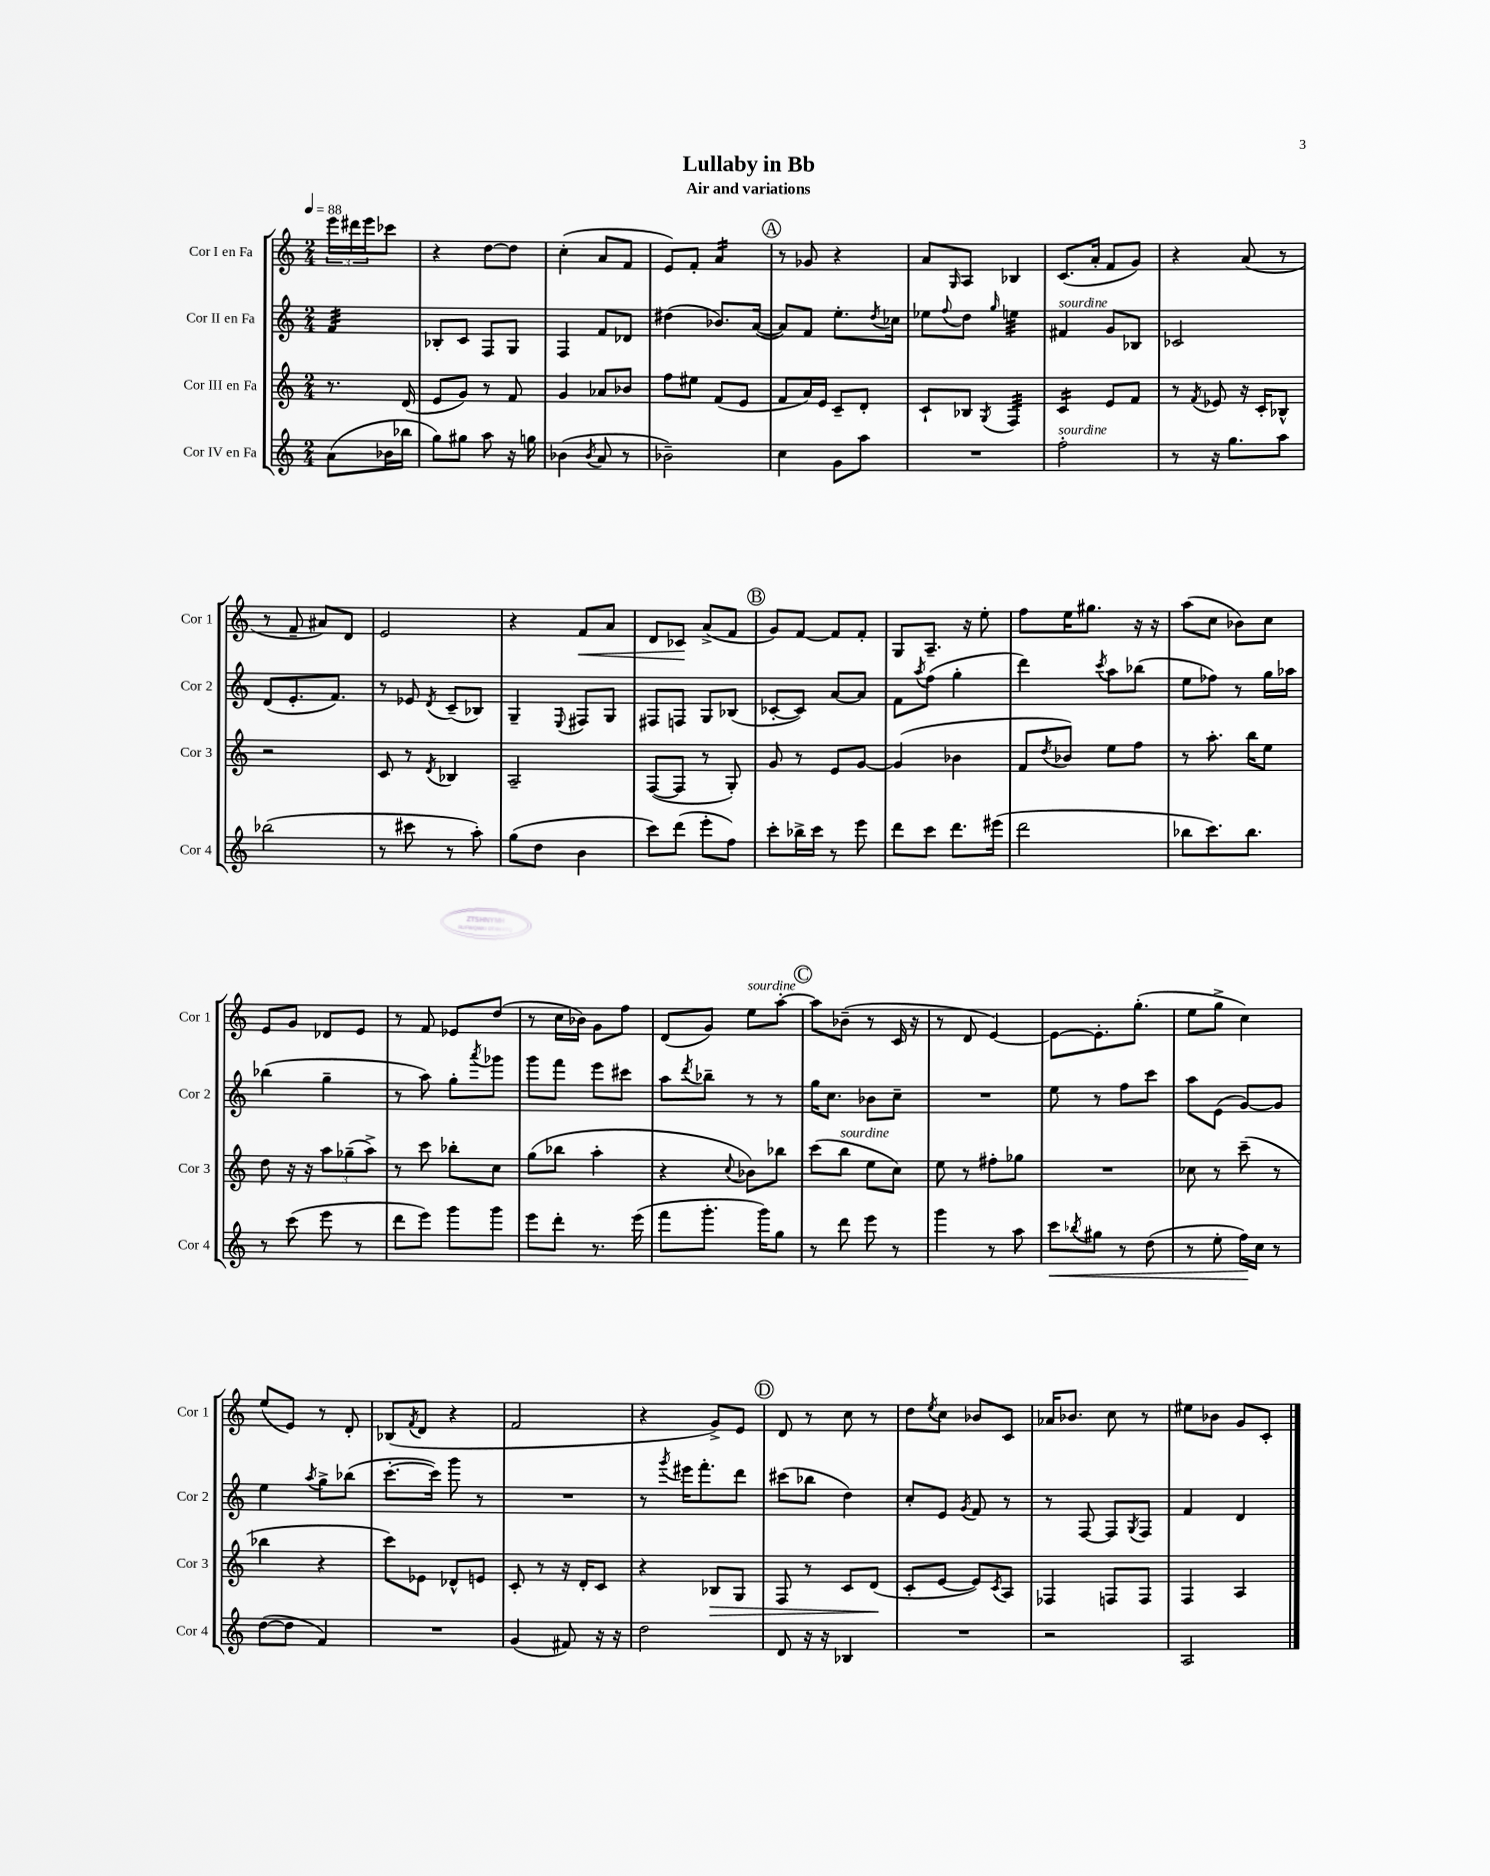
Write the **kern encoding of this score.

**kern	**kern	**kern	**kern
*staff4	*staff3	*staff2	*staff1
*clefG2	*clefG2	*clefG2	*clefG2
*k[]	*k[]	*k[]	*k[]
*M2/4	*M2/4	*M2/4	*M2/4
*MM88	*MM88	*MM88	*MM88
(8a	8.r	4f	24eee
.	.	.	24ddd#
.	.	.	24eee
16b-	.	.	8ccc-
16bb-	(16d	.	.
=	=	=	=
8gg)	8e	8B-'	4r
8gg#	8g)	8c	.
8aa	8r	8F	[8dd
16r	8f	8G	8dd]
16gg	.	.	.
=	=	=	=
(4b-	4g	4F	(4cc'
8qb-	.	.	.
8a	8a-	8f	8a
8r	8b-	8d-	8f
=	=	=	=
2b-~)	8ff	(4dd#	8e)
.	8ee#	.	8f'
.	(8f	8.b-)	4a
.	8e	.	.
.	.	([16a	.
=	=	=	=
4cc	8f	8a])	8r
.	16a)	8f	8g-
.	16e	.	.
8g	8c~	8.ee'	4r
8aa	8d'	.	.
.	.	8qdd	.
.	.	16cc-	.
=	=	=	=
2r	8c`	8ee-	8a
.	.	8qqff	16qqG
.	8B-	8dd	8A
.	8qG	16qqgg	.
.	4F	4ee	4B-
=	=	=	=
2ff'	4c	4f#	(8.c
.	.	.	16a'
.	8e	8g	8f
.	8f	8B-	8g)
=	=	=	=
8r	8r	2c-	4r
.	8qf	.	.
16r	8e-	.	.
8.gg	.	.	.
.	16r	.	(8a
.	16c'	.	.
8aa	8B-^^	.	8r
=	=	=	=
(2bb-	2r	(8d	8r
.	.	8.e'	8f~
.	.	.	8a#)
.	.	8.f)	.
.	.	.	8d
=	=	=	=
8r	8c	8r	2e
8ccc#	8r	8e-	.
.	8qd	8qd	.
8r	4B-	(8c~	.
8aa')	.	8B-)	.
=	=	=	=
(8gg	2A~	4G~	4r
8dd	.	.	.
.	.	8qqE	.
4b	.	8F#	8f
.	.	8G	8a
=	=	=	=
8ccc)	([8F	8F#	8d
(8ddd	8F]	8F	8c-
8eee'	8r	8G	(8a^
8ff)	8G')	(8B-	8f
=	=	=	=
8ccc'	8g	[8c-'	8g)
16bb-^	8r	8c-])	[8f
16ccc	.	.	.
8r	8e	[8a	8f]
8eee	[8g	8a]	8f'
=	=	=	=
8ddd	(4g]	8f	8G
.	.	8qaa	.
8ccc	.	(8ff	8.A~
8.ddd	4b-	4gg'	.
.	.	.	16r
.	.	.	8ee'
(16eee#	.	.	.
=	=	=	=
2ddd	8f	4ddd)	8ff
.	8qdd	.	.
.	8b-)	.	16ee
.	.	.	8.gg#
.	.	8qccc	.
.	8ee	8aa	.
.	8ff	(8bb-	16r
.	.	.	16r
=	=	=	=
8bb-	8r	8ee	(8aa
8.ccc)	8.aa'	8ff-)	8cc
.	.	8r	8b-)
8.bb-	16bb	.	.
.	8ee	16gg	8cc
.	.	16aa-	.
=	=	=	=
8r	8dd	(4bb-	8e
(8ccc	16r	.	8g
.	16r	.	.
8eee	12aa	4gg~	8d-
.	(12gg-~	.	.
8r	.	.	8e
.	12aa^)	.	.
=	=	=	=
8ddd	8r	8r	8r
8eee)	8ccc	8aa)	8f
8ggg	8bb-'	8gg'	8e-
.	.	8qaaa	.
8ggg	8cc	8ggg-	(8dd
=	=	=	=
8eee	(8gg	8ggg	8r
8ddd'	8bb-	8fff	16cc
.	.	.	16b-)
8.r	4aa'	8eee	8g
.	.	8ccc#	8ff
(16eee	.	.	.
=	=	=	=
8fff	4r	8aa	(8d
.	.	8qddd	.
8.ggg'	.	8bb-~	8g)
.	8qqcc	.	.
.	8b-)	8r	8ee
16ggg)	.	.	.
8gg	8bb-	8r	[8aa'
=	=	=	=
8r	(8ccc	16gg	8aa]
.	.	8.cc	.
8ddd	8bb	.	(8b-~
8eee	8ee	8b-	8r
8r	8cc)	8cc~	16c
.	.	.	16r
=	=	=	=
4ggg	8ee	2r	8r
.	8r	.	8d
8r	8ff#'	.	[4e)
8aa	8gg-	.	.
=	=	=	=
8ccc	2r	8ee	8e_
8qbb-	.	.	.
8gg#	.	8r	8.e']
8r	.	8ff	.
.	.	.	(8.gg'
(8dd	.	8ccc	.
=	=	=	=
8r	8cc-	8aa	8ee
8ee'	8r	(8e	8gg^
16ff)	(8ccc~	[8g)	4cc)
16cc	.	.	.
8r	8r	8g]	.
=	=	=	=
([8dd	4bb-	4ee	(8ee
8dd]	.	.	8e)
.	.	8qaa	.
4f)	4r	8gg^	8r
.	.	(8bb-	8d'
=	=	=	=
2r	8ccc)	[8.ccc'	(8B-
.	.	.	8qf
.	8e-	.	8d
.	.	16ccc])	.
.	8d-^^	8ggg	4r
.	8e	8r	.
=	=	=	=
(4g	8c'	2r	2f
.	8r	.	.
8f#)	16r	.	.
.	16d'	.	.
16r	8c	.	.
16r	.	.	.
=	=	=	=
2dd	4r	8r	4r
.	.	8qggg	.
.	.	16eee#	.
.	.	8.fff'	.
.	8B-	.	8g^)
.	8G	8ddd	8e
=	=	=	=
8d	8F	(8ccc#	8d
16r	8r	8bb-	8r
16r	.	.	.
4B-	8c	4dd)	8cc
.	(8d	.	8r
=	=	=	=
2r	8c'	8cc'	8dd
.	.	.	8qee
.	[8e	8e	8cc
.	.	8qg	.
.	8e])	8f	8b-
.	8qc	.	.
.	8A	8r	8c
=	=	=	=
2r	4F-	8r	16a-
.	.	.	8.b-
.	.	[8F	.
.	8F	8F]	8cc
.	.	8qG	.
.	8F	8F	8r
=	=	=	=
2A	4F	4f	8ee#
.	.	.	8b-
.	4A	4d	8g
.	.	.	8c'
==	==	==	==
*-	*-	*-	*-
